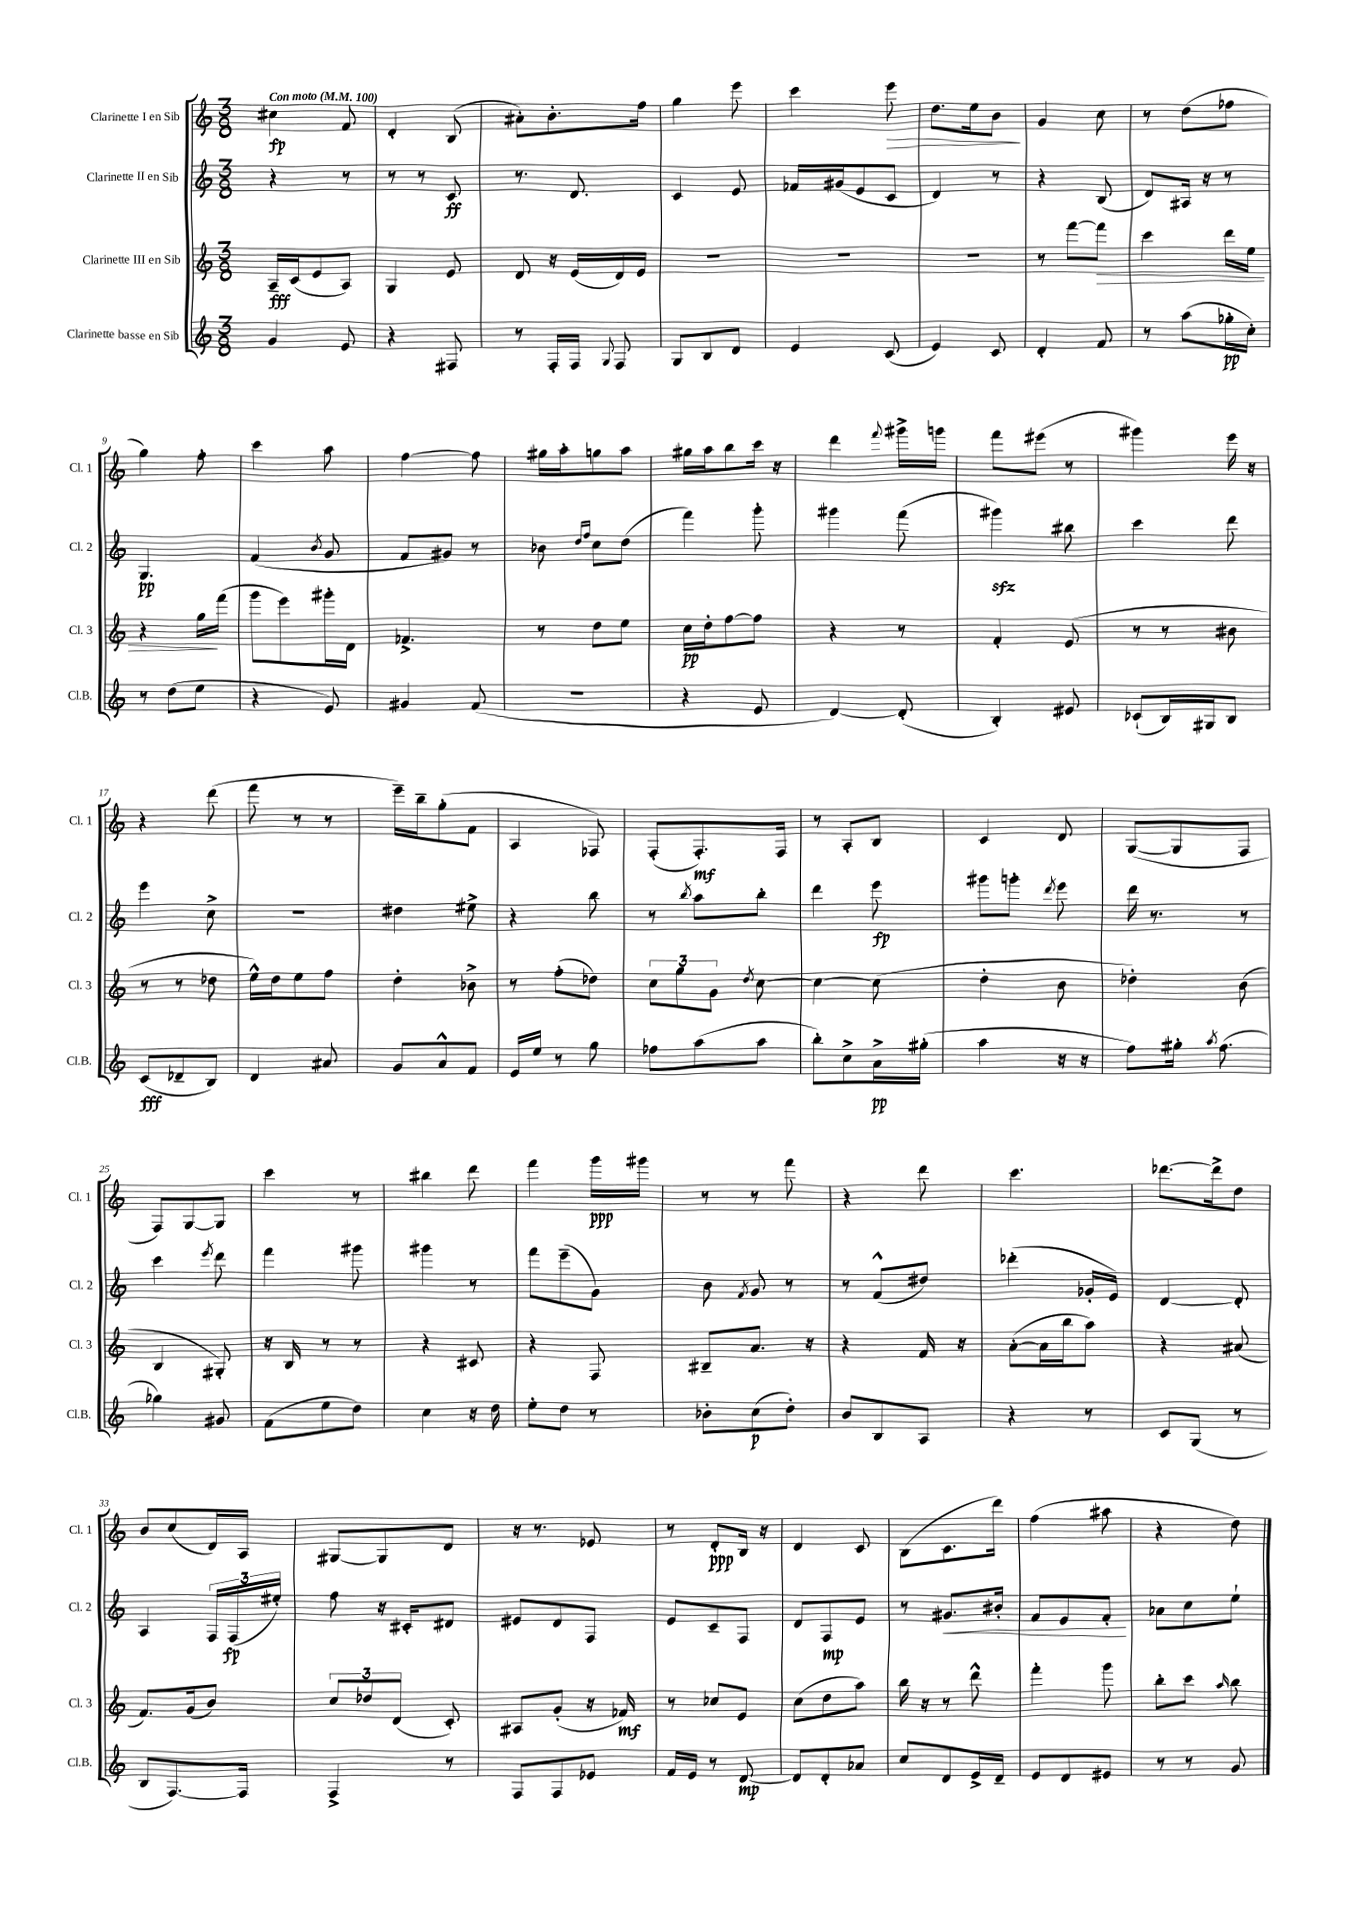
<<
\new StaffGroup <<
\new Staff = "s0" \with { instrumentName = "Clarinette I en Sib" shortInstrumentName = "Cl. 1" } {
    \clef treble \key c \major \numericTimeSignature \time 3/8 \tempo "Con moto" 4 = 100
    \autoBeamOff cis''4\fp f'8 |
    d'4-. b8( |
    ais'8[-.) b'8.-. f''16] |
    g''4 e'''8 |
    c'''4 e'''8\> |
    d''8.[ e''16 b'8]\! |
    g'4 c''8 |
    r8 d''8[( fes''8] |
    g''4) f''8-. |
    c'''4 a''8 |
    f''4~ f''8 |
    gis''16[ a''16-. g''8 a''8] |
    gis''16[ a''16 b''8 c'''16] r16 |
    d'''4 \appoggiatura { f'''8 } gis'''16[-> g'''16] |
    f'''8[ eis'''8]( r8 |
    gis'''4) e'''16 r16 |
    r4 d'''8( |
    f'''8 r8 r8 |
    e'''16[--) b''16-- g''8-.( f'8] |
    a4 fes8) |
    f8[-.( f8.-.\mf) f16] |
    r8 a8[-. b8] |
    c'4 d'8 |
    g8[~( g8 f8] |
    f8[) g8~ g8] |
    c'''4 r8 |
    bis''4 d'''8 |
    f'''4 g'''16[\ppp gis'''16] |
    r8 r8 f'''8 |
    r4 d'''8 |
    c'''4. |
    des'''8.[~ des'''16-> d''8] |
    b'8[ c''8( d'16) a16] |
    gis8[~ gis8 d'8] |
    r16 r8. ees'8 |
    r8 d'8[-.\ppp b16] r16 |
    d'4 c'8 |
    b8[( c'8. d'''16]) |
    f''4( ais''8 |
    r4 d''8) \bar "|." |
}
\new Staff = "s1" \with { instrumentName = "Clarinette II en Sib" shortInstrumentName = "Cl. 2" } {
    \clef treble \key c \major \numericTimeSignature \time 3/8
    \autoBeamOff r4 r8 |
    r8 r8 c'8\ff |
    r8. d'8. |
    c'4 e'8 |
    fes'16[ gis'16( e'8 c'8] |
    d'4) r8 |
    r4 b8( |
    d'8[) ais16] r16 r8 |
    g4.\pp |
    f'4( \acciaccatura { b'8 } g'8 |
    f'8[ gis'8]) r8 |
    bes'8 \grace { d''16[ f''16] } c''8[ d''8]( |
    f'''4) g'''8-. |
    gis'''4 f'''8( |
    gis'''4\sfz) bis''8 |
    c'''4 d'''8 |
    e'''4 c''8-> |
    R4. |
    dis''4 eis''8-> |
    r4 b''8 |
    r8 \acciaccatura { b''8 } a''8[ b''8]-. |
    d'''4 e'''8\fp |
    gis'''8[ g'''8]-. \acciaccatura { d'''8 } e'''8 |
    d'''16 r8. r8 |
    c'''4 \acciaccatura { e'''8 } d'''8 |
    f'''4 gis'''8 |
    gis'''4 r8 |
    f'''8[ e'''8--( g'8]) |
    b'8 \acciaccatura { f'8 } g'8 r8 |
    r8 f'8[-^( dis''8]) |
    des'''4-.( ges'16[-. e'16]) |
    d'4~ d'8-. |
    a4 \tuplet 3/2 { f16[ f16\fp( eis''16]-.) } |
    f''8 r16 cis'16[-. dis'8] |
    eis'8[ d'8 f8] |
    e'8[ c'8-- f8] |
    d'8[ f8\mp e'8] |
    r8 gis'8.[\< bis'16]-. |
    f'8[ e'8 f'8]-.\! |
    aes'8[ c''8 e''8]-! \bar "|." |
}
\new Staff = "s2" \with { instrumentName = "Clarinette III en Sib" shortInstrumentName = "Cl. 3" } {
    \clef treble \key c \major \numericTimeSignature \time 3/8
    \autoBeamOff a16[--\fff c'16( e'8 a8]) |
    g4 e'8 |
    d'8 r16 e'16[( d'16) e'16] |
    R4. |
    R4. |
    R4. |
    r8 f'''8[~ f'''8]\> |
    c'''4 d'''16[ e''16] |
    r4 g''16[\! f'''16]( |
    g'''8[ e'''8) gis'''16-. d'16] |
    fes'4.-> |
    r8 d''8[ e''8] |
    c''16[\pp d''16-. f''8~ f''8] |
    r4 r8 |
    f'4-. e'8( |
    r8 r8 bis'8 |
    r8 r8 des''8 |
    e''16[-^) d''16 e''8 f''8] |
    d''4-. bes'8-> |
    r8 f''8[-.( des''8]) |
    \tuplet 3/2 { c''8[ g''8 g'8] } \acciaccatura { d''8 } c''8~ |
    c''4~ c''8( |
    d''4-. b'8 |
    des''4-.) b'8( |
    b4 gis8-.) |
    r16 b16 r8 r8 |
    r4 cis'8 |
    r4 f8 |
    bis8[-- a'8.] r16 |
    r4 f'16 r16 |
    a'8[~-.( a'16 b''16 a''8]) |
    r4 ais'8( |
    f'8.[) g'16( b'8]) |
    \tuplet 3/2 { c''8[ des''8 d'8]( } c'8-.) |
    ais8[ g'8]-.( r16 fes'16\mf) |
    r8 ces''8[ e'8] |
    c''8[( d''8 a''8]) |
    b''16 r16 r8 d'''8-^ |
    f'''4-. g'''8 |
    b''8[-. c'''8] \grace { a''16 } b''8 \bar "|." |
}
\new Staff = "s3" \with { instrumentName = "Clarinette basse en Sib" shortInstrumentName = "Cl.B." } {
    \clef treble \key c \major \numericTimeSignature \time 3/8
    \autoBeamOff g'4 e'8 |
    r4 fis8 |
    r8 f16[-. f16] \appoggiatura { g8 } f8 |
    g8[ b8 d'8] |
    e'4 c'8( |
    e'4) c'8 |
    d'4-. f'8 |
    r8 a''8[( ges''16-.\pp c''16]-.) |
    r8 d''8[( e''8] |
    r4 e'8) |
    gis'4 f'8( |
    R4. |
    r4 e'8 |
    d'4~) d'8-.( |
    b4-.) eis'8 |
    ces'8[-!( b16) gis16 b8] |
    c'8[\fff( des'8-- b8]) |
    d'4 ais'8 |
    g'8[ a'8-^ f'8] |
    e'16[ e''16] r8 g''8 |
    fes''8[ a''8( a''8] |
    b''8[-.) c''8-> a'16->\pp gis''16]-.( |
    a''4 r16 r16 |
    f''8[) gis''16]-. \acciaccatura { a''8 } f''8.( |
    ges''4) gis'8 |
    f'8[( e''8 d''8]) |
    c''4 r16 d''16 |
    e''8[-. d''8] r8 |
    bes'8[-. c''8\p( d''8]-.) |
    b'8[ b8 a8] |
    r4 r8 |
    c'8[ g8]( r8 |
    b8[ f8.~) f16] |
    f4-> r8 |
    f8[ f8 ees'8] |
    f'16[ e'16] r8 d'8~\mp |
    d'8[ d'8-. aes'8] |
    c''8[ d'8 e'16-> d'16]-- |
    e'8[ d'8 eis'8] |
    r8 r8 g'8 \bar "|." |
}
>>
>>
